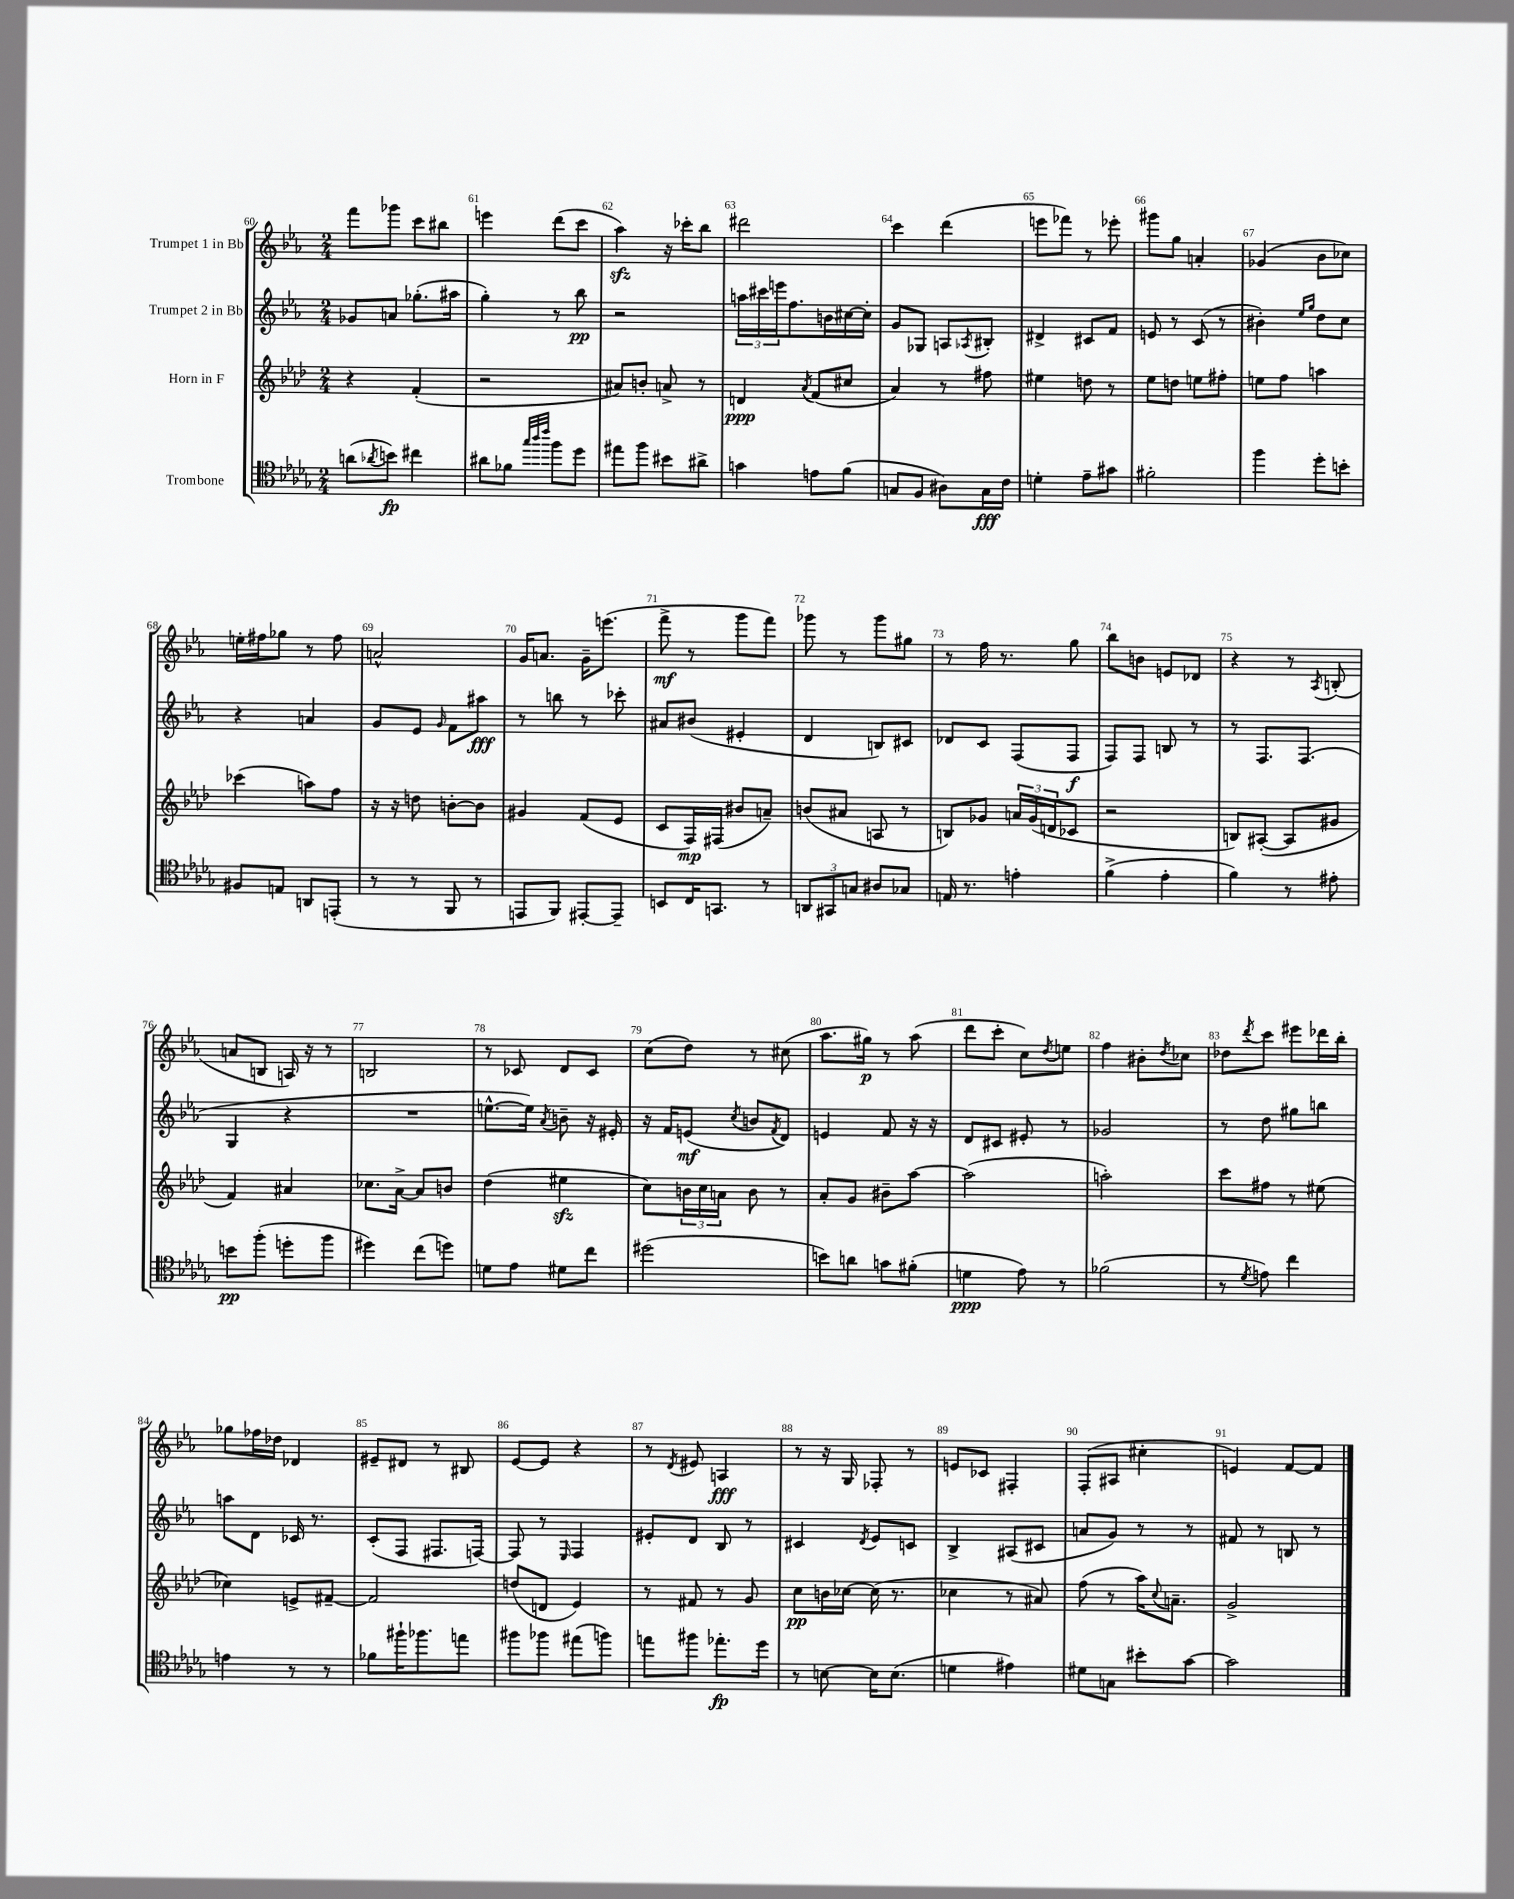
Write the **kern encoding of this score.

**kern	**kern	**kern	**kern
*staff4	*staff3	*staff2	*staff1
*clefC4	*clefG2	*clefG2	*clefG2
*k[b-e-a-d-g-]	*k[b-e-a-d-]	*k[b-e-a-]	*k[b-e-a-]
*M2/4	*M2/4	*M2/4	*M2/4
(8a\L	4r	8g-/L	8fff\L
8qa-/	.	.	.
8b\J)	.	8a/J	8ggg-\J
4cc#\	(4f'/	(8.gg-'\L	8ccc\L
.	.	.	8bb#\J
.	.	16aa#\Jk	.
=	=	=	=
8a#\L	2r	4gg'\)	4eee\
8f-\J	.	.	.
32qqgg-/LLL	.	.	.
32qqaa-/	.	.	.
32qqccc/JJJ	.	.	.
8ff\L	.	8r	(8ddd\L
8dd-\J	.	8bb-\	8ccc\J
=	=	=	=
8ee#\L	8a#/L)	2r	4aa-\)
8ff\J	8b'/J	.	.
8b#\L	8a^/	.	16r
.	.	.	16ccc-'\LK
8a#^\J	8r	.	8bb-\J
=	=	=	=
4g\	4d/	24aa\LL	2ddd#\
.	.	24ccc#\	.
.	.	24eee\J	.
.	.	8.ff\	.
.	8qa-/	.	.
8e\L	(8f/L	.	.
.	.	16b\L	.
(8f\J	8cc#/J	[16cc#\	.
.	.	16cc#'\]JJ	.
=	=	=	=
8G/L	4a-/)	8g/L	4ccc\
8F/J	.	8G-/J	.
8A#\L)	8r	8A/L	(4ddd\
.	.	8qA-/	.
16G\L	8ff#\	8B#'/J	.
16c\JJ	.	.	.
=	=	=	=
4d'\	4ee#\	4d#^/	8eee\L
.	.	.	8fff-\J)
8e-~\L	8dd\	8c#/L	8r
8g#\J	8r	8f/J	8eee-'\
=	=	=	=
2f#'\	8ee-\L	8e/	8ggg#\L
.	8dd\J	8r	8gg\J
.	8ee\L	(8c/	4a'/
.	8ff#'\J	8r	.
=	=	=	=
4ff\	8ee\L	4b#'\)	(4g-/
.	8ff\J	.	.
.	.	16qqee-/LL	.
.	.	16qqgg/JJ	.
8dd-'\L	4aa\	8dd\L	8b-\L
8b'\J	.	8cc\J	8cc-\J)
=	=	=	=
8F#/L	(4ccc-\	4r	16ee'\LL
.	.	.	16ff#\J
8E/J	.	.	8gg-\J
8AA/L	8aa\L)	4a/	8r
(8EE'/J	8ff\J	.	8ff#\
=	=	=	=
8r	16r	8g/L	2a^^/
.	16r	.	.
8r	8dd\	8e-/J	.
.	.	16qqg/	.
8FF/	[8b'\L	8f\L	.
8r	8b\]J	8aa#\J	.
=	=	=	=
8EE/L	4g#/	8r	16g/LK
.	.	.	8.a/J
8FF/J)	.	8bb\	.
[8EE#'/L	(8f/L	8r	16g~\LK
.	.	.	(8.eee\J
8EE#~/]J	8e-/J	8ccc-'\	.
=	=	=	=
8BB/L	8c/L	8a#/L	8fff^\
16C/K	16F/L)	(8b#/J	8r
8.GG/J	(16F#/JJ	.	.
.	8b#/L	4e#'/	8ggg\L
8r	8a~/J)	.	8fff\J)
=	=	=	=
12AA/L	(8b/L	4d/	8ggg-\
12GG#/	.	.	.
.	8a#/J	.	8r
12G/J	.	.	.
8A#/L	8A/	8B/L)	8ggg-\L
8G-/J	8r	8c#/J	8gg#\J
=	=	=	=
16E/	8B/L)	8d-/L	8r
8.r	.	.	.
.	8g-/J	8c/J	16ff\
.	.	.	8.r
4e'\	24a/LL	(8F/L	.
.	(24g-/	.	.
.	24d/J	.	.
.	8c-/J	8F/J	8gg\
=	=	=	=
(4f^\	2r	8F/L)	8bb-\L
.	.	8F/J	8b\J
4e-'\	.	8B/	8e/L
.	.	8r	8d-/J
=	=	=	=
4f\)	8B/L)	8r	4r
.	([8A#'/J	8.F/L	.
8r	8A#/]L	.	8r
.	.	(8.F/J	.
.	.	.	8qA-/
8e#'\	8g#/J	.	(8B'/
=	=	=	=
8b\L	4f/)	4G/	8a/L
(8ff'\J	.	.	8B/J
8dd'\L	4a#/	4r	16A/)
.	.	.	16r
8ff\J	.	.	8r
=	=	=	=
4dd#\)	8.cc-\L	2r	2B/
.	[16a-^\Jk	.	.
(8cc\L	8a-/]L	.	.
8dd\J)	8b/J	.	.
=	=	=	=
8d\L	(4dd-\	[8.ee^^\L	8r
8e-\J	.	.	8c-/
.	.	16ee\]Jk)	.
.	.	8qa-/	.
8d#\L	4ee#\	8b~\	8d/L
8cc\J	.	16r	8c-/J
.	.	16e#'/	.
=	=	=	=
(2dd#\	8cc\L)	16r	(8cc\L
.	.	16f/LK	.
.	24b\L	(8e/J	8dd\J)
.	24cc\	.	.
.	24a\JJ	.	.
.	.	8qcc/	.
.	8b\	8b/L	8r
.	.	8qf/	.
.	8r	8d/J)	(8cc#\
=	=	=	=
8b\L)	8a-'/L	4e/	8.aa-\L
8a\J	8g/J	.	.
.	.	.	16gg#\Jk)
8g\L	8b#~\L	8f/	8r
(8f#'\J	[8aa-\J	16r	(8aa-\
.	.	16r	.
=	=	=	=
4d\	(2aa-\]	8d/L	8ddd\L
.	.	8c#/J	8ccc'\J
8e-\)	.	8e#'/	8cc\L)
.	.	.	8qdd/
8r	.	8r	8ee\J
=	=	=	=
(2f-\	2aa'\)	2g-/	4ff\
.	.	.	8b#'\L
.	.	.	8qdd/
.	.	.	8cc-\J
=	=	=	=
8r	8ccc\L	8r	8dd-\L
8qd-/	.	.	8qddd/
8e\)	8ff#\J	8dd\	8ccc\J
4cc\	8r	8gg#\L	8eee#\L
.	(8ee#\	8bb\J	16ddd-\L
.	.	.	16bb-'\JJ
=	=	=	=
4e\	4cc-\)	8aa\L	8gg-\L
.	.	8d\J	16ff-\L
.	.	.	16dd-\JJ
8r	8e^/L	16c-/	4d-/
.	.	8.r	.
8r	[8f#~/J	.	.
=	=	=	=
8f-\L	2f#/]	(8c'/L	8e#~/L
16ff#`\K	.	8F/J	8d#/J
8.ff-\	.	.	.
.	.	8.F#/L	8r
8ee\J	.	.	8B#/
.	.	[16F/Jk)	.
=	=	=	=
8ff#\L	(8dd/L	8F/]	[8e-/L
8ff-\J	8d/J	8r	8e-/]J
.	.	16qqE-/	.
(8ee#\L	4e-/)	4F/	4r
8ff\J)	.	.	.
=	=	=	=
8ee\L	8r	8e#'/L	8r
.	.	.	8qd/
8ff#\J	8f#/	8d/J	8e#/
8.ee-'\L	8r	8B-/	4A/
.	8g/	8r	.
16dd-\Jk	.	.	.
=	=	=	=
8r	8cc\L	4c#/	8r
[8B\	16b\L	.	16r
.	[16cc-\JJ	.	16G/
.	.	8qd/	.
16B\]LK	(16cc-\]	8e-/L	8F-'/
(8.B\J	8.r	.	.
.	.	8c/J	8r
=	=	=	=
4d\	4cc-\	4B-^/	8e/L
.	.	.	8c-/J
4e#\)	8r	(8A#/L	4F#'/
.	8a#/)	8c#/J	.
=	=	=	=
8d#\L	(8ff\	8a/L	(8F'/L
8G\J	8r	8g/J)	8A#/J
8b#'\L	16aa-\LK)	8r	4cc#'\
.	8qqcc/	.	.
.	8.a~\J	.	.
[8g-\J	.	8r	.
=	=	=	=
2g-\]	2g^/	8f#/	4e/)
.	.	8r	.
.	.	8B/	[8f/L
.	.	8r	8f/]J
==	==	==	==
*-	*-	*-	*-
